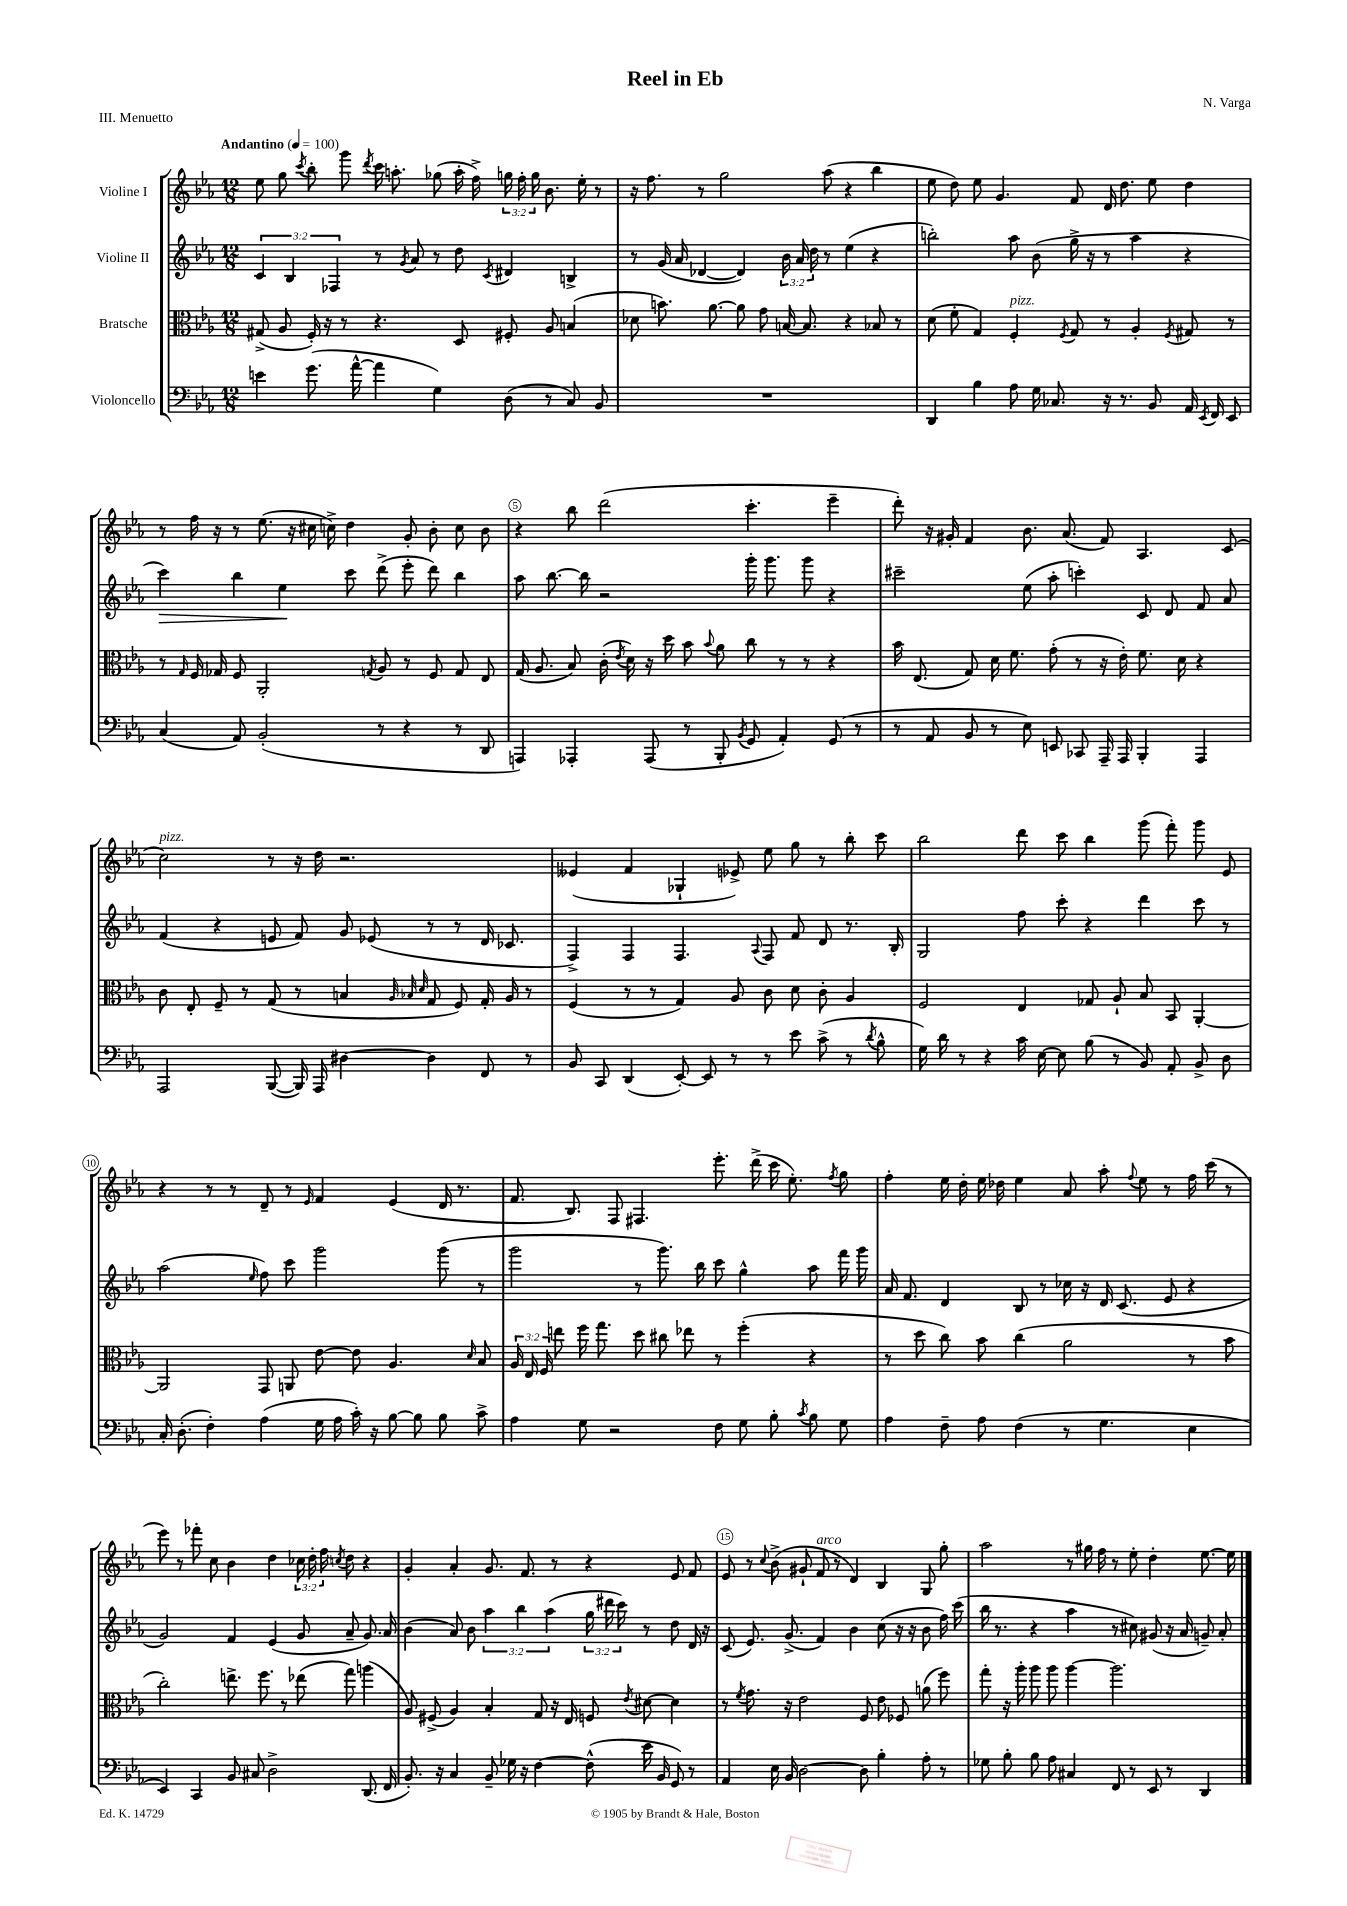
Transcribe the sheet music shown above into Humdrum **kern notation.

**kern	**kern	**kern	**kern
*staff4	*staff3	*staff2	*staff1
*clefF4	*clefC3	*clefG2	*clefG2
*k[b-e-a-]	*k[b-e-a-]	*k[b-e-a-]	*k[b-e-a-]
*M12/8	*M12/8	*M12/8	*M12/8
*MM100	*MM100	*MM100	*MM100
4e\	(8G#^/	6c/	8ee-\
.	8A-/	.	8gg\
.	.	6B-/	.
.	.	.	8qccc/
(8.g\	16F'/)	.	8bb-'\
.	16r	.	.
.	.	6F-/	.
.	8r	.	8ggg\
[16a-^^\	.	.	.
.	.	.	8qddd/
4a-\]	4.r	8r	16ccc\
.	.	.	8.aa'\
.	.	8qg/	.
.	.	8a-/	.
4G\)	.	8r	(8gg-\
.	8D/	8dd\	16aa'\
.	.	.	16ff^\)
.	.	8qc/	.
(8D\	8F#'/	4d#/	24gg\
.	.	.	24ff'\
.	.	.	24gg\
8r	8A-/	.	8.b-\
8C/)	(4B/	4B^/	.
.	.	.	16ee-'\
8BB-/	.	.	8r
=	=	=	=
1.r	8d-\	8r	16r
.	.	.	8.ff\
.	8.b\)	(16g/	.
.	.	16a-/	.
.	.	[4d-/	8r
.	[8.a-\	.	.
.	.	.	2gg\
.	8a-\]	4d-/])	.
.	8g\	.	.
.	[16B/	24b-\	.
.	.	24a-/	.
.	8.B/]	.	.
.	.	24dd\	.
.	.	8r	(8aa-\
.	4r	(4ee-\	4r
.	8B-/	4r	4bb-\
.	8r	.	.
=	=	=	=
4DD/	(8d\	2bb'\)	8ee-\
.	8f'\	.	8dd\)
4B-\	4G/)	.	8ee-\
.	.	.	4.g/
8A-\	4F'/	8aa-\	.
16G\	.	(8b-\	.
8.C-/	.	.	.
.	8qF/	.	.
.	8G/	16gg^\	8f/
.	.	16r	.
16r	8r	8r	16d/
8.r	.	.	8.dd\
.	4A-'/	4aa-\	.
8BB-/	.	.	8ee-\
.	8qF/	.	.
16AA-/	8G#/	4r	4dd\
8qEE-/	.	.	.
16FF/	.	.	.
8EE-/	8r	.	.
=	=	=	=
(4C/	8r	4ccc\)	8r
.	16qqG/	.	.
.	16F/	.	16ff\
.	16G-/	.	16r
8AA-/)	8F/	4bb-\	8r
(2BB-'/	2AA-'/	.	(8.ee-\
.	.	4ee-\	.
.	.	.	16r
.	.	.	16cc#\
.	.	.	16cc^\)
.	.	8ccc\	4dd\
.	8qG/	.	.
8r	8A-/	(8ddd^\	.
4r	8r	8eee-'\	8g'/
.	8F/	8ddd\)	8b-'\
8r	8G/	4bb-\	8cc\
8DD/	8E-/	.	8b-\
=	=	=	=
4AAA/)	(16G/	8aa-\	4r
.	8.A-/	.	.
.	.	[8.bb-\	.
4AAA-'/	8B-/)	.	8bb-\
.	.	16bb-\]	.
.	(16c'\	2r	(2ddd\
.	8qe-/	.	.
.	16d\)	.	.
(8AAA-/	16r	.	.
.	16dd\	.	.
8r	8b-\	.	.
.	8qqb-/	.	.
8BBB-'/	8a-\	.	.
8qBB-/	.	.	.
8GG/	8cc\	16ggg'\	4.ccc'\
.	.	8.ggg\	.
4AA-'/)	8r	.	.
.	8r	8ggg\	.
(8GG/	4r	4r	4eee-~\
8r	.	.	.
=	=	=	=
8r	16b-\	2ccc#~\	8ddd'\)
.	(8.E-/	.	.
8AA-/	.	.	16r
.	.	.	16g#'/
8BB-/	8G/)	.	4f/
8r	16d\	.	.
.	8.f\	.	.
8E-\)	.	(8ee-\	8.b-\
8EE/	(8g'\	8aa-'\	.
.	.	.	(8.a-/
8CC-/	8r	4ccc'\)	.
16AAA-~/	16r	.	8f/)
16AAA-/	16e-'\)	.	.
4BBB-'/	8.f\	8c/	4.A-/
.	.	8d/	.
.	16d\	.	.
4AAA-/	4r	8f/	.
.	.	8a-/	(8c/
=	=	=	=
2AAA-/	8c\	(4f/	2cc\)
.	8E-'/	.	.
.	8F~/	4r	.
.	8r	.	.
([8BBB-/	(8G/	8e/	8r
16BBB-/])	8r	8f/)	16r
16AAA-/	.	.	16dd\
[4D#\	4B/	8g/	2.r
.	.	(8e-/	.
.	32qqA-/	.	.
.	32qqB-/	.	.
.	32qqd/	.	.
4D#\]	8G/	8r	.
.	8F/)	8r	.
8FF/	16G'/	16d/	.
.	16A-/	8.c-/	.
8r	8r	.	.
=	=	=	=
8BB-/	(4F/	4F^/)	(4e--/
8CC/	.	.	.
(4DD/	8r	4F/	4f/
.	8r	.	.
[8EE-'/)	4G/)	4.F/	4G-`/
8EE-/]	.	.	.
8r	8A-/	.	8e-^/)
.	.	8qqA-/	.
8r	8c\	8F/	8ee-\
8e-\	8d\	8f/	8gg\
(8c^\	8c'\	8d/	8r
8r	4A-/	8.r	8bb-'\
8qd/	.	.	.
8B-^^\	.	.	8ccc\
.	.	16B-'/	.
=	=	=	=
16G\)	2F/	2G/	2bb-\
16d\	.	.	.
8r	.	.	.
4r	.	.	.
16c\	4E-/	8ff\	8ddd\
[16E-\	.	.	.
8E-\]	.	8ccc'\	8ccc\
(8B-\	8G-/	4r	4bb-\
8r	8A-`/	.	.
8BB-/)	8B-/	4ddd\	(8ggg\
8AA-'/	8BB-/	.	8fff'\)
8BB-^/	[4AA-'/	8ccc\	8ggg\
8D\	.	8r	8e-/
=	=	=	=
16C'/	2AA-/]	(2aa-\	4r
(8.D'\	.	.	.
4F'\)	.	.	8r
.	.	.	8r
.	.	16qqee-/	.
(4A-\	8GG/	8ff\)	8d~/
.	8AA/	8ccc\	8r
.	.	.	16qqe-/
16G\	[8e-\	2ggg\	4f/
16A-\	.	.	.
16c'\)	8e-\]	.	.
16r	.	.	.
[8B-\	4.A-/	.	(4e-/
8B-\]	.	.	.
8B-\	.	(8ggg\	16d/
.	.	.	8.r
.	16qqd/	.	.
8c^\	8B-/	8r	.
=	=	=	=
4A-\	24A-/	2ggg\	8.f/
.	24E-/	.	.
.	24F/	.	.
.	8ee\	.	.
.	.	.	8.B-/)
8G\	16ff\	.	.
.	8.gg\	.	.
2r	.	.	8F/
.	8dd\	8r	4.F#/
.	8cc#\	8.ggg\)	.
.	8ee-\	.	.
.	.	16bb-\	.
8F\	8r	8ccc\	8.eee-'\
8G\	(4ff'\	4gg^^\	.
.	.	.	(16ddd^\
8B-'\	.	.	16ccc\
.	.	.	8.ee-'\)
8qc/	.	.	.
8B-\	4r	8aa-\	.
.	.	.	8qff/
8G\	.	16fff\	8gg\
.	.	16ggg\	.
=	=	=	=
4A-\	8r	16a-/	4ff'\
.	.	8.f/	.
.	8dd\	.	.
8F~\	8cc\)	4d/	16ee-\
.	.	.	16dd'\
8A-\	8b-\	.	16ee-\
.	.	.	16dd-\
(4F\	(4cc\	8B-/	4ee-\
.	.	8r	.
8r	2a-\	16cc-\	8a-/
.	.	16r	.
4.G\	.	16d/	8aa-'\
.	.	(8.c/	.
.	.	.	8qqff/
.	.	.	8ee-\
.	.	8e-/	8r
4E-\	8r	4r	16ff\
.	.	.	(16ccc\
.	8b-\	.	8r
=	=	=	=
4EE-/)	2cc'\)	2g/)	8eee-\)
.	.	.	8r
4CC/	.	.	8fff-'\
.	.	.	8cc\
8BB-/	8.ee^\	4f/	4b-\
8C#/	.	.	.
.	8.ff\	.	.
2D^\	.	(4e-/	4dd\
.	8r	.	.
.	(8ee-\	8g/	24cc-\
.	.	.	24dd'\
.	.	.	24ff\
.	.	.	8qcc/
.	8gg\)	8a-~/	8dd\
(8.DD/	(4aa\	8.g/)	4r
16FF/	.	16a-/	.
=	=	=	=
8.BB-'/)	8A-/)	(4b-\	4g'/
.	(8F#^/	.	.
16r	.	.	.
4C/	4A-/)	8a-/)	4a-'/
.	.	8b-\	.
8BB-~/	4B-'/	6aa-\	8.g/
16G-\	.	.	.
.	.	6bb-\	.
16r	.	.	8.f/
[4F\	8G/	.	.
.	.	(6aa-\	.
.	16r	.	8r
.	16E-/	.	.
(8F^^\]	8F/	24gg\	4r
.	.	24ddd#\	.
.	.	24ccc\)	.
.	8qe-/	.	.
16e-\	[8d#\	8r	.
16BB-/	.	.	.
8GG/)	4d#\]	8dd\	8e-/
8r	.	16d/	8f/
.	.	16r	.
=	=	=	=
4AA-/	8r	(8c/	8e-/
.	8qf/	.	.
.	8.g\	8.e-/)	8r
.	.	.	8qqcc/
16E-\	.	.	(8b-^\
16BB-/	16r	(8.g^/	.
[2D\	2e-\	.	8g#`/
.	.	4f/)	8f/
.	.	.	8r
.	.	4b-\	4d/)
8D\]	8F/	.	.
4B-'\	8e-\	(8cc\	4B-/
.	8F-/	16r	.
.	.	16r	.
8A-'\	(8a\	8b-\	8G/
8r	8ff\)	16ff\)	8gg'\
.	.	(16ccc\	.
=	=	=	=
8G-\	8gg'\	16bb-\	2aa-\
.	.	8.r	.
8B-'\	16r	.	.
.	16aa-'\	.	.
8B-\	8aa-\	4r	.
8A-\	8aa-\	.	.
4C#/	[4aa-\	4aa-\	8r
.	.	.	16gg#\
.	.	.	16ff\
8FF/	2.aa-\]	8r	8r
8r	.	8cc#\)	8ee-'\
8EE-/	.	(8g#/	4dd'\
8r	.	16r	.
.	.	16a-/	.
4DD/	.	8g~/)	[8.ee-\
.	.	8a-'/	.
.	.	.	16ee-\]
==	==	==	==
*-	*-	*-	*-
